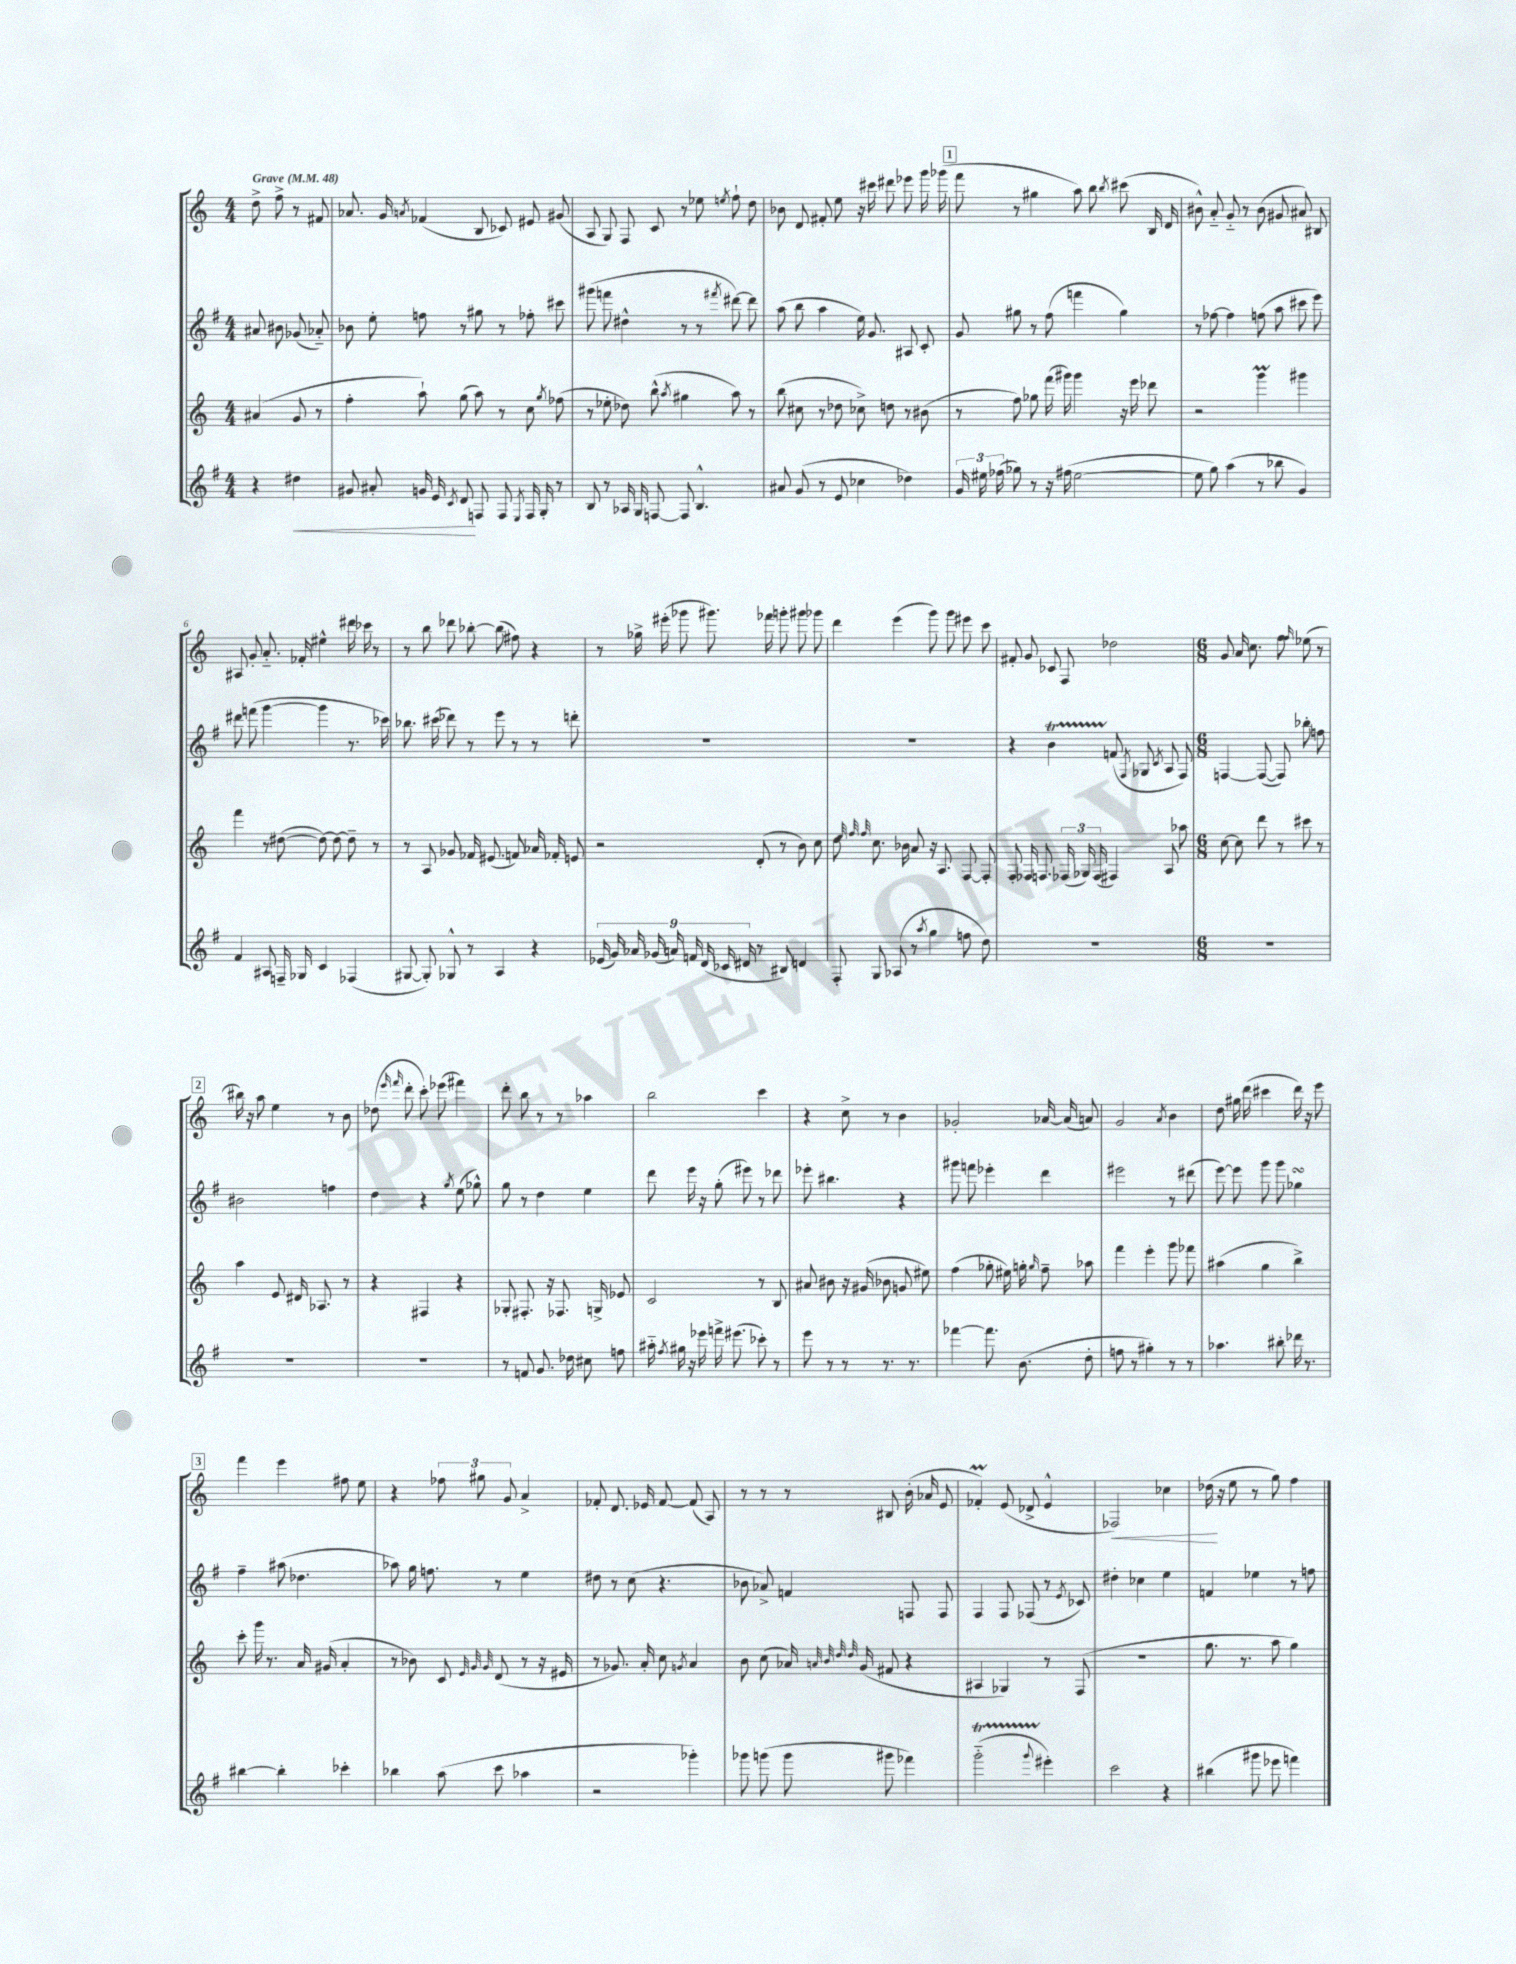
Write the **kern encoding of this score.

**kern	**kern	**kern	**kern
*staff4	*staff3	*staff2	*staff1
*clefG2	*clefG2	*clefG2	*clefG2
*k[f#]	*k[]	*k[f#]	*k[]
*M4/4	*M4/4	*M4/4	*M4/4
*MM48	*MM48	*MM48	*MM48
4r	(4a#	8a#	8dd^
.	.	8b#	8ff^
4dd#	8g	(8g-	8r
.	8r	8a-'~)	8f#
=	=	=	=
8g#	4ff'	8b-	8.a-
8a#'	.	8ee'	.
.	.	.	16g
.	.	.	8qa
16g	8aa`)	8ff	(4f-
16e	.	.	.
8qc	.	.	.
8d	(8gg	8r	.
8F	8aa)	8gg#	8B
8F	8r	8r	8c-)
8qE	.	.	.
16F	8cc	8ff-'	8e#
16G'	.	.	.
.	8qgg	.	.
8r	(8ff-	8ccc#	(8g#
=	=	=	=
8B	8r	(8ggg#	8A
8r	8ee-'	8fff	8G)
16A-	8dd-)	4dd#^^	8F
16G	.	.	.
[8F	(8bb^^	.	8c
.	8qaa	.	.
8F]	4gg#	8r	8r
4.B^^	.	8r	8ee-
.	.	8qfff#	8qee
.	8aa)	[8ddd#)	8ff`
.	8r	8ddd#]	8dd
=	=	=	=
8a#	(8bb	(8aa	8b-
(8g	8cc#	8bb	8d
8r	8r	4aa	8f#'
8e	8dd-	.	8ee
4cc-	8cc-^)	16ee)	16r
.	.	8.g	16ccc#
.	8dd	.	8ddd#
4dd-)	8r	8A#	8eee-
.	(8b#	8c'	16ggg
.	.	.	(16ggg-
=	=	=	=
24g	8r	8g	8fff
24ee#	.	.	.
(24ff-	.	.	.
8gg-)	8ff)	8gg#	8r
8r	8gg-	8r	4gg#
16r	(16fff	(8ff#	.
(16ff#	16ggg#)	.	.
[2ee#	4ggg#	4fff	8aa)
.	.	.	8bb
.	.	.	8qbb
.	16r	4gg#)	(8ccc#
.	16eee	.	.
.	8ddd-	.	16B
.	.	.	16d
=	=	=	=
8ee#]	2r	8r	8b#^^)
8gg)	.	[8ff-	8a'~
(4aa	.	4ff-]	8g'~
.	.	.	8r
8r	4ggg	(8ff	(8b#
8bb-	.	8aa	8g#
4g)	4ggg#	8ccc#	8a#)
.	.	8eee)	8B#
=	=	=	=
4f#	4fff	8ddd#	8A#
.	.	(8fff	8g'
8A#	8r	[4ggg	8.a'~
16F~	([8dd#	.	.
16G-	.	.	16f-'
4c	8dd#_)	4ggg]	4ee#^^
.	8dd#_	.	.
(4F-	8dd#~]	8.r	16ddd#
.	.	.	16ccc-
.	8r	.	8r
.	.	16ccc-)	.
=	=	=	=
[8G#	8r	8.bb-	8r
8G#'])	8A	.	8bb
.	.	(16ccc#	.
8G-^^	8g-	8ddd-)	8ddd-
8r	16f-	8r	[8bb-'
.	(8.e#	.	.
4A	.	8eee	(8bb-]
.	8f)	8r	8ff#)
4r	16a-	8r	4r
.	16f-'	.	.
.	8e	8ddd'	.
=	=	=	=
(18e-	2r	1r	8r
18g)	.	.	.
18a-	.	.	.
.	.	.	16gg-^
(18g-	.	.	.
.	.	.	(16eee#'
18a)	.	.	.
.	.	.	8ggg-
18f	.	.	.
(18d	.	.	.
.	.	.	8.ggg#)
18c-	.	.	.
18d#	.	.	.
8r	(8d'	.	.
.	.	.	16fff-
8B#)	8r	.	8ggg'
4d	8b)	.	8ggg#
.	8cc	.	8ggg-
=	=	=	=
8F#'	8dd	1r	4ddd
.	32qqee	.	.
.	32qqff	.	.
.	32qqff	.	.
8G	8.cc	.	.
(8A-	.	.	(4eee
.	16b-	.	.
8r	8a	.	.
8qaa	.	.	.
4gg	16r	.	8ggg)
.	8.A	.	.
.	.	.	8ggg
8ff	[8F	.	8eee#
8dd)	8F']	.	8ccc
=	=	=	=
1r	8F'	4r	8f#'
.	16F-	.	8g
.	8.F	.	.
.	.	4b	8c-
.	(24F-	.	8F
.	24G-)	.	.
.	(24F-	.	.
.	4F#)	(8f	2dd-
.	.	8qF#	.
.	.	8G-	.
.	.	8qc	.
.	8A	8A	.
.	8aa-	8F#)	.
=	=	=	=
*M6/8	*M6/8	*M6/8	*M6/8
2.r	[8cc	[4F	8g
.	8cc]	.	16a
.	.	.	8.cc
.	8ddd	(8F_	.
.	8r	8F])	8ff
.	.	.	16qqff
.	8ccc#	8bb-'	(8ee-
.	8r	8ff	8r
=	=	=	=
2.r	4aa	2b#	16bb#)
.	.	.	16r
.	.	.	8aa
.	8e	.	4ee
.	16d#	.	.
.	8.A-	.	.
.	.	4ff	8r
.	8r	.	8b
=	=	=	=
2.r	4r	4dd	(8dd-
.	.	.	16qqeee
.	.	.	16qqfff
.	.	.	8ddd'
.	4F#	4r	8ccc')
.	.	.	(8eee-
.	.	8qgg	.
.	4r	(8ee	4fff#)
.	.	8gg-^^)	.
=	=	=	=
8r	8G-'	8gg	8ddd'
8f	8.F#'	8r	8bb
8.g	.	4dd	8r
.	16r	.	.
.	8.F-	.	8r
16dd-	.	.	.
8cc#	.	4ee	4aa-
.	16G^	.	.
8ff	8e-	.	.
=	=	=	=
16aa#'~	2c	8ddd	2bb
8qff#	.	.	.
16gg#	.	.	.
16r	.	16eee	.
16eee-	.	16r	.
16fff^	.	(8gg'	.
(8.eee#	.	.	.
.	.	8eee#)	.
8ccc-')	8r	8r	4ccc
8r	8B	8ddd-	.
=	=	=	=
8eee	8a#	8eee-'	4r
8r	8b#	4.bb#	.
8r	16r	.	8cc^
.	(16g#	.	.
8.r	8b-	.	8r
.	8g	4r	4b
8.r	.	.	.
.	8ee#)	.	.
=	=	=	=
[4fff-	(4ff	8ggg#	2g-'
.	.	8fff	.
8.fff-]	8gg-'	4eee-'	.
.	16ee#)	.	.
(8.b	16gg'	.	.
.	16qqgg	.	.
.	8ff~	4ddd	[16a-
.	.	.	(16a-]
8dd'	8aa-	.	8a)
=	=	=	=
8ff	4fff	2eee#	2g
8r	.	.	.
4gg#')	4eee'	.	.
.	.	.	8qa
8r	8ggg	8r	4b
8r	8fff-	(8ddd#	.
=	=	=	=
4.aa-	(4aa#	[8eee)	8dd
.	.	8eee]	16gg#
.	.	.	(16ddd
.	4gg	8ggg	4ccc#
8bb#'	.	8ggg	.
16ddd-	4bb^)	4gg-	16ddd)
8.r	.	.	16r
.	.	.	8eee
=	=	=	=
[4bb#	8ccc'	4ff#~	4fff
.	16ggg	.	.
.	8.r	.	.
4bb#']	.	(8aa#	4eee
.	16a	4.dd-	.
.	(16g#	.	.
4ccc-'	4a'	.	8ff#
.	.	.	8ee
=	=	=	=
4bb-	8r	8aa-)	4r
.	8b-)	16gg	.
.	.	8.ff	.
(8aa	8c	.	12ff-
.	.	.	12gg#
.	32qqe	.	.
.	32qqg	.	.
.	32qqg	.	.
8ccc	(8d	8r	.
.	.	.	12g
4aa-	8r	4ee	4a^
.	16r	.	.
.	16e#	.	.
=	=	=	=
2r	8r	8dd#	8f-'
.	8.g-)	8r	8.d
.	.	(8cc	.
.	16a'	.	16e-
.	8cc	4.r	[8f-
.	8qg	.	.
4ggg-')	4a	.	(8f-]
.	.	.	8A)
=	=	=	=
8ggg-	8b	8b-	8r
(8ggg	(8cc	8a-^)	8r
8ggg	16a-)	4f	8r
.	32qqa	.	.
.	32qqb	.	.
.	32qqdd	.	.
.	32qqdd	.	.
.	(16g	.	.
8ggg#	8f#	.	8B#
4fff-)	4r	8F	(16b'
.	.	.	16a-
.	.	8F	8e
=	=	=	=
(2ggg'~	4A#	4F#	4f-')
.	4G-)	8F#	(8e
.	.	(8F-	8d-^
8qqggg	.	.	.
4eee#')	8r	8r	4e^^
.	.	8qe	.
.	(8F	8c-)	.
=	=	=	=
2ccc	2.r	4dd#'	2F-)
.	.	4cc-	.
4r	.	4ee	4cc-
=	=	=	=
(4bb#	8.gg	4f	(16dd-
.	.	.	16r
.	.	.	8ee
.	8.r	.	.
8ggg#	.	4ee-	8r
8eee-	8aa	.	8gg)
4fff)	4gg)	8r	4ff
.	.	8ff	.
==	==	==	==
*-	*-	*-	*-
